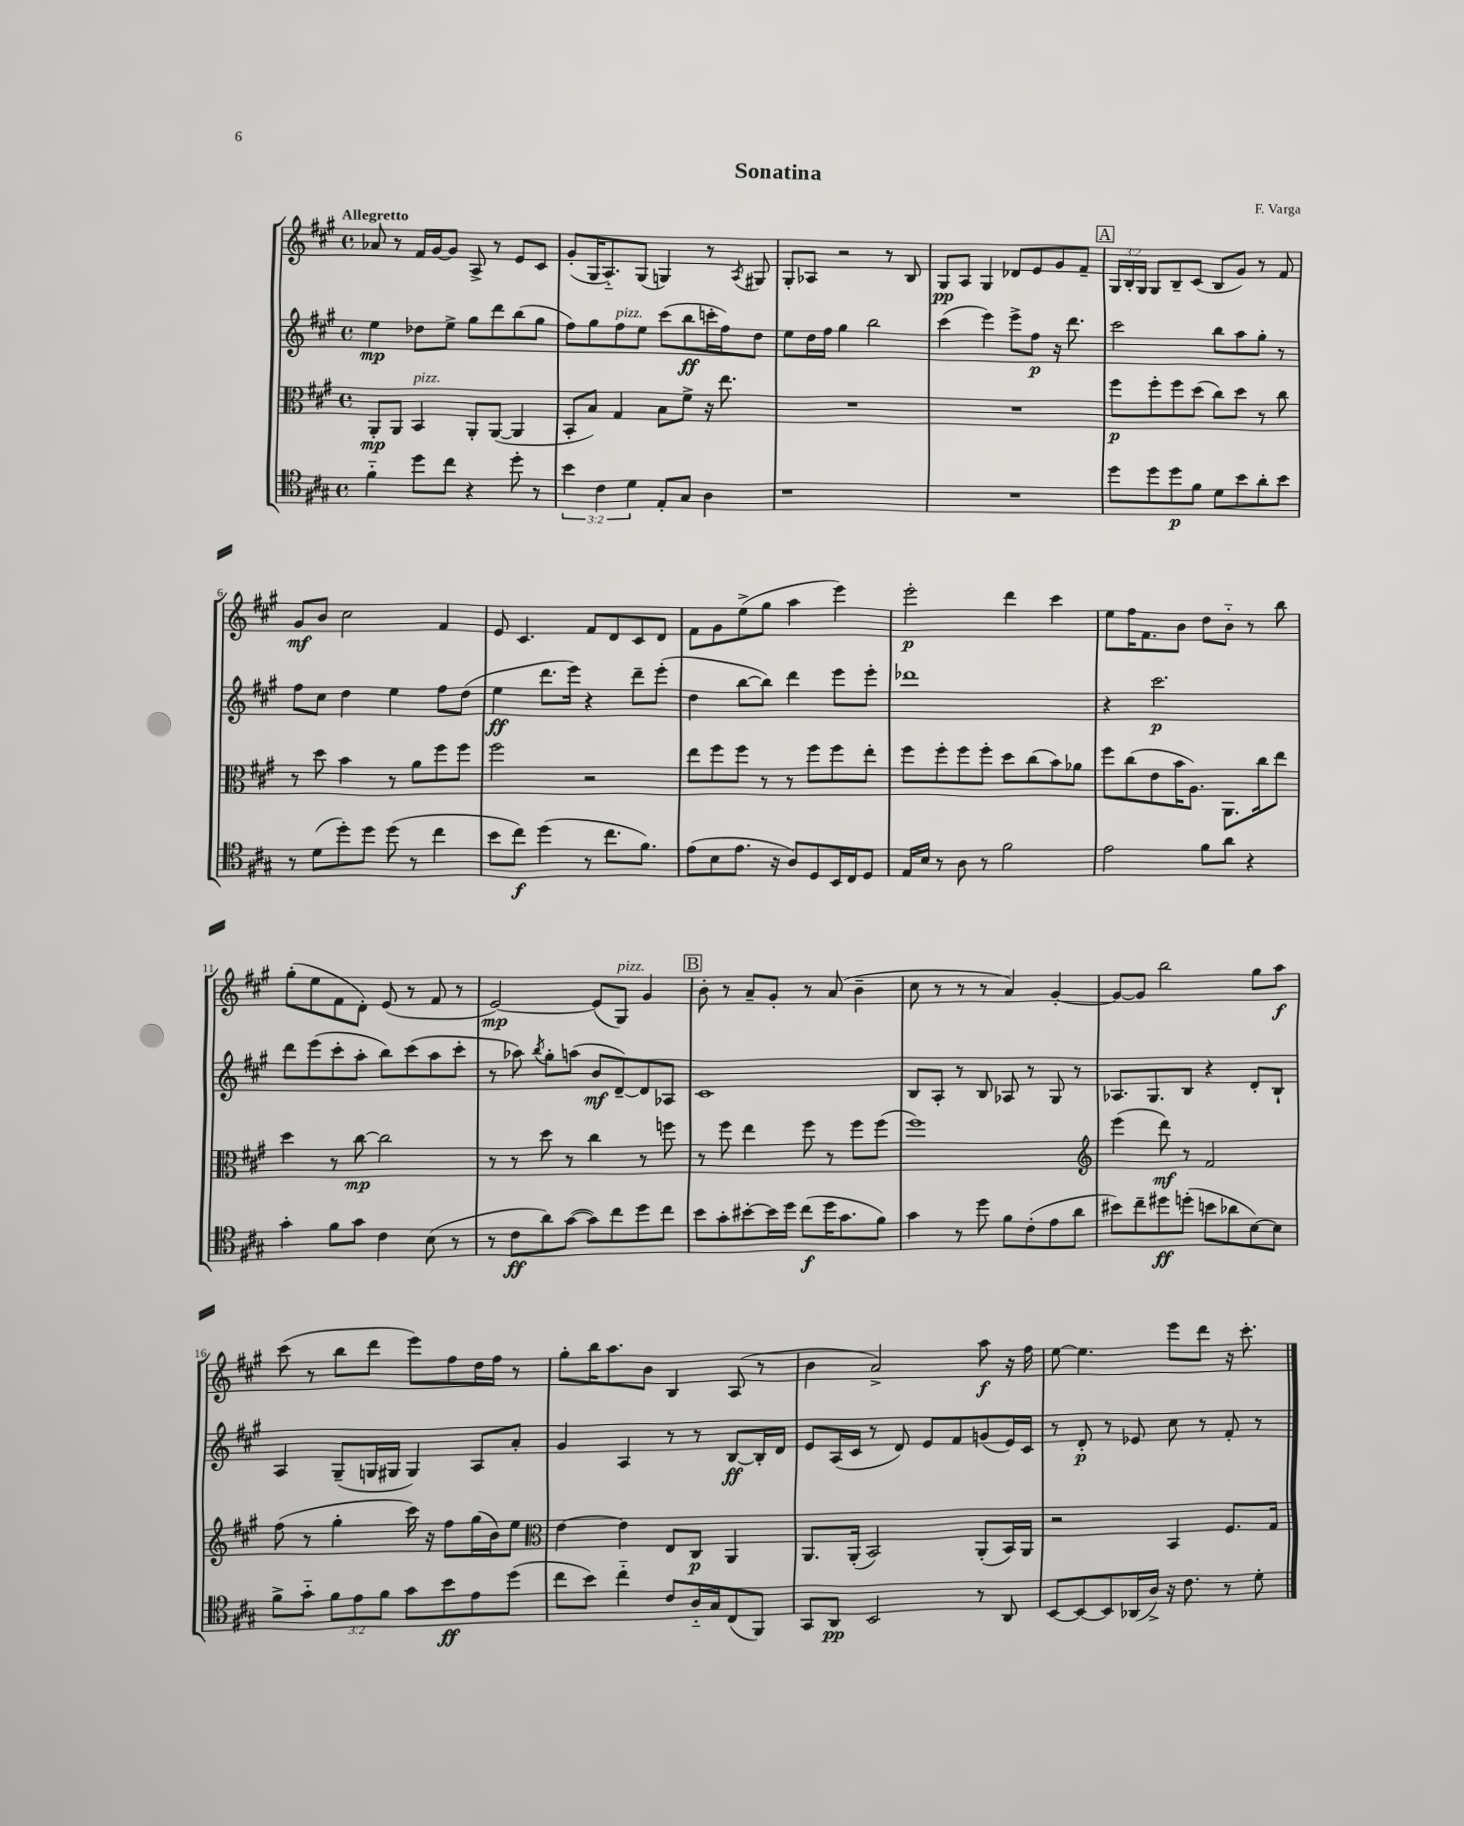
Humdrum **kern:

**kern	**dynam	**kern	**dynam	**kern	**dynam	**kern	**dynam
*part4	*part4	*part3	*part3	*part2	*part2	*part1	*part1
*staff4	*staff4	*staff3	*staff3	*staff2	*staff2	*staff1	*staff1
*clefC4	*	*clefC3	*	*clefG2	*	*clefG2	*
*k[f#c#g#]	*	*k[f#c#g#]	*	*k[f#c#g#]	*	*k[f#c#g#]	*
*M4/4	*	*M4/4	*	*M4/4	*	*M4/4	*
*met(c)	*	*met(c)	*	*met(c)	*	*met(c)	*
=1	=1	=1	=1	=1	=1	=1	=1
!	!	!	!	!	!	!LO:TX:a:B:t=Allegretto	!
4f#\	.	8AA'/L	mp	4ee\	mp	8a-X/	.
.	.	8AA/J	.	.	.	8r	.
!	!	!LO:TX:a:i:t=pizz.	!	!	!	!	!
8dd\L	.	4BB/	.	8dd-X\L	.	16f#/LL	.
.	.	.	.	.	.	[16g#/J	.
8cc#\J	.	.	.	8ee^\J	.	8g#/J]	.
4r	.	8AA'/L	.	8gg#\L	.	8A^/	.
.	.	([8AA/J	.	8ddd\	.	8r	.
8dd'\	.	4AA/]	.	(8bb\	.	8e/L	.
8r	.	.	.	8gg#\J	.	8c#/J	.
=2	=2	=2	=2	=2	=2	=2	=2
6b\	.	8BB'/L	.	8ff#\L)	.	(8g#'/L	.
.	.	8B/J)	.	8gg#\	.	16G#/K	.
6c#\	.	.	.	.	.	.	.
.	.	.	.	.	.	8.A/)	.
!	!	!	!	!LO:TX:a:i:t=pizz.	!	!	!
.	.	4G#/	.	8ff#\	.	.	.
6d\	.	.	.	.	.	.	.
.	.	.	.	8ee\J	.	(8G#/J	.
8E'/L	.	8B\L	.	(8ccc#\L	.	4Gn/)	.
8G#/J	.	8f#^\J	.	8bb\	ff	.	.
4A\	.	16r	.	16cccn'\L	.	8r	.
.	.	8.ee\	.	16ff#\J)	.	.	.
.	.	.	.	.	.	8qA/	.
.	.	.	.	8dd\J	.	8G#X/	.
=3	=3	=3	=3	=3	=3	=3	=3
1r	.	1r	.	8ee\L	.	8G#'/L	.
.	.	.	.	16dd\L	.	8A-X/J	.
.	.	.	.	16ff#\JJ	.	.	.
.	.	.	.	4gg#\	.	2r	.
.	.	.	.	2bb\	.	.	.
.	.	.	.	.	.	8r	.
.	.	.	.	.	.	8B/	.
=4	=4	=4	=4	=4	=4	=4	=4
1r	.	1r	.	(4ccc#\	.	8G#/L	pp
.	.	.	.	.	.	8A/J	.
.	.	.	.	4eee\)	.	4G#/	.
.	.	.	.	8eee^\L	.	8d-X/L	.
.	.	.	.	8ff#\J	p	8e/	.
.	.	.	.	16r	.	8g#/	.
.	.	.	.	8.ddd\	.	.	.
.	.	.	.	.	.	8f#~/J	.
!!LO:REH:place=s1:t=A
=5	=5	=5	=5	=5	=5	=5	=5
8dd\L	.	8ff#\L	p	2ccc#\	.	24G#/LL	.
.	.	.	.	.	.	24B'/	.
.	.	.	.	.	.	24G#/JJ	.
8dd\	.	8ff#'\	.	.	.	8G#/L	.
8dd\	p	8ff#\	.	.	.	8B~/	.
8f#\J	.	(8dd\J	.	.	.	(8c#/J	.
8d\L	.	8cc#\L)	.	8bb\L	.	8B/L	.
8b\	.	8dd\J	.	8aa\	.	8g#/J)	.
8a'\	.	8r	.	8gg#'\J	.	8r	.
8b\J	.	8cc#\	.	8r	.	8f#/	.
!!LO:LB:g=z
=6	=6	=6	=6	=6	=6	=6	=6
8r	.	8r	.	8ff#\L	.	8g#/L	mf
(8d\L	.	8dd\	.	8cc#\J	.	8b/J	.
8dd'\)	.	4b\	.	4dd\	.	2cc#\	.
8dd\J	.	.	.	.	.	.	.
(8dd\	.	8r	.	4ee\	.	.	.
8r	.	8a\L	.	.	.	.	.
4cc#\	.	8ff#\	.	8ff#\L	.	4f#/	.
.	.	8ff#\J	.	(8dd\J	.	.	.
=7	=7	=7	=7	=7	=7	=7	=7
8b\L	.	2ff#\	.	4ee\	ff	8e/	.
8cc#\J)	f	.	.	.	.	4.c#/	.
(4dd\	.	.	.	8.ddd\L	.	.	.
.	.	.	.	16eee\Jk)	.	.	.
8r	.	2r	.	4r	.	8f#/L	.
8.cc#\L	.	.	.	.	.	8d/	.
.	.	.	.	8ddd~\L	.	8c#/	.
8.f#\J)	.	.	.	.	.	.	.
.	.	.	.	(8eee'\J	.	8d/J	.
=8	=8	=8	=8	=8	=8	=8	=8
(8e\L	.	8ee\L	.	4dd\	.	8f#\L	.
8B\	.	8ff#\	.	.	.	8g#\	.
8.e\J	.	8ff#\J	.	[8bb\L	.	(8ee^\	.
.	.	8r	.	8bb\J])	.	8gg#\J	.
16r	.	.	.	.	.	.	.
8A/L)	.	8r	.	4ddd\	.	4aa\	.
8D/	.	8ff#\L	.	.	.	.	.
16BB/L	.	8ff#\	.	8eee\L	.	4eee\)	.
16C#/J	.	.	.	.	.	.	.
8D/J	.	8ee'\J	.	8eee'\J	.	.	.
=9	=9	=9	=9	=9	=9	=9	=9
16E/LL	.	8ff#\L	.	1ddd-X	.	2eee'\	p
16B/JJ	.	.	.	.	.	.	.
8r	.	8ff#'\	.	.	.	.	.
8A\	.	8ff#\	.	.	.	.	.
8r	.	8ff#'\J	.	.	.	.	.
2f#\	.	8dd\L	.	.	.	4ddd\	.
.	.	(8cc#\	.	.	.	.	.
.	.	8b\)	.	.	.	4ccc#\	.
.	.	8a-X\J	.	.	.	.	.
=10	=10	=10	=10	=10	=10	=10	=10
2e\	.	8ff#\L	.	4r	.	8ee\L	.
.	.	(8cc#\	.	.	.	16ff#\K	.
.	.	.	.	.	.	8.f#\	.
.	.	8e\	.	2.ccc#\	p	.	.
.	.	16b\K	.	.	.	8b\J	.
.	.	8.A\J)	.	.	.	.	.
8f#\L	.	.	.	.	.	8dd\L	.
8a\J	.	8.AA\L	.	.	.	8b\J	.
4r	.	.	.	.	.	8r	.
.	.	16cc#\k	.	.	.	.	.
.	.	8ee\J	.	.	.	8bb\	.
!!LO:LB:g=z
=11	=11	=11	=11	=11	=11	=11	=11
4g#'\	.	4dd\	.	8ddd\L	.	(8gg#'\L	.
.	.	.	.	(8eee\	.	8ee\	.
8f#\L	.	8r	.	8ccc#'\	.	8f#\	.
8g#\J	.	[8cc#\	mp	8aa'\J	.	8d'\J)	.
4c#\	.	2cc#\]	.	8bb\L)	.	(8e/	.
.	.	.	.	(8ccc#\	.	8r	.
(8B\	.	.	.	8aa\	.	8f#/	.
8r	.	.	.	8ccc#'\J	.	8r	.
=12	=12	=12	=12	=12	=12	=12	=12
8r	.	8r	.	8r	.	[2e/)	mp
8c#\L	ff	8r	.	8aa-X\)	.	.	.
.	.	.	.	8qbb/	.	.	.
8a\)	.	8dd\	.	8gg#'\L	.	.	.
([8g#\J	.	8r	.	(8aan\J	.	.	.
8g#\L])	.	4cc#\	.	8b/L	mf	(8e/L]	.
!	!	!	!	!	!	!LO:TX:a:i:t=pizz.	!
8cc#\	.	.	.	[8d~/)	.	8G#/J)	.
8dd\	.	8r	.	8d/]	.	4g#/	.
8cc#\J	.	8ffn\	.	8A-X/J	.	.	.
!!LO:REH:place=s1:t=B
=13	=13	=13	=13	=13	=13	=13	=13
8b\L	.	8r	.	1c#	.	8b'\	.
8g#'\	.	8ff#\	.	.	.	8r	.
[8b#X'\	.	4ee\	.	.	.	8a~/L	.
16b#\L]	.	.	.	.	.	8g#'/J	.
16dd\JJ	.	.	.	.	.	.	.
(8cc#\L	f	8ff#\	.	.	.	8r	.
16dd\K	.	8r	.	.	.	(8a/	.
8.g#\	.	.	.	.	.	.	.
.	.	8ff#\L	.	.	.	4b~\	.
8f#\J)	.	(8ff#\J	.	.	.	.	.
=14	=14	=14	=14	=14	=14	=14	=14
4g#\	.	1ff#)	.	8B/L	.	8cc#\	.
.	.	.	.	8A'/J	.	8r	.
8r	.	.	.	8r	.	8r	.
8dd\	.	.	.	8B/	.	8r	.
8f#\L	.	.	.	8A-X/	.	4a/)	.
(8c#'\	.	.	.	8r	.	.	.
8e\	.	.	.	8G#/	.	[4g#'/	.
8a\J	.	.	.	8r	.	.	.
=15	=15	=15	=15	=15	=15	=15	=15
*	*	*clefG2	*	*	*	*	*
8b#X\L)	.	(4eee\	.	8.A-X/L	.	8g#/L_	.
8cc#~\	.	.	.	.	.	8g#/J]	.
.	.	.	.	8.G#/	.	.	.
8dd#X\	ff	8ddd\)	mf	.	.	2bb\	.
(8ddn'\J	.	8r	.	8B/J	.	.	.
8bn\L	.	2f#/	.	4r	.	.	.
8a-X\	.	.	.	.	.	.	.
[8B\)	.	.	.	8d'/L	.	8gg#\L	.
8B\J]	.	.	.	8B`/J	.	8aa\J	f
!!LO:LB:g=z
=16	=16	=16	=16	=16	=16	=16	=16
8f#^\L	.	(8ff#\	.	4A/	.	(8ccc#\	.
8g#\J	.	8r	.	.	.	8r	.
12f#\L	.	4gg#'\	.	(8G#~/L	.	8bb\L	.
12e\	.	.	.	.	.	.	.
.	.	.	.	16Gn/L	.	8ddd\J	.
12f#\J	.	.	.	.	.	.	.
.	.	.	.	16G#X/JJ	.	.	.
8g#\L	.	16ccc#\)	.	4G#/)	.	8eee\L)	.
.	.	16r	.	.	.	.	.
8b\	ff	8ff#\L	.	.	.	8ff#\	.
8e\	.	(16gg#\L	.	8A/L	.	16dd\L	.
.	.	16b\J)	.	.	.	16ff#\JJ	.
(8dd\J	.	8ee\J	.	8a'/J	.	8r	.
=17	=17	=17	=17	=17	=17	=17	=17
*	*	*clefC3	*	*	*	*	*
8cc#\L	.	[4e\	.	4g#/	.	8gg#'\L	.
8b\J)	.	.	.	.	.	16bb\K	.
.	.	.	.	.	.	8.aa\	.
4cc#\	.	4e\]	.	4A/	.	.	.
.	.	.	.	.	.	8b\J	.
8c#/L	.	8E/L	.	8r	.	4B/	.
16A/L	.	8C#/J	p	8r	.	.	.
16G#/J	.	.	.	.	.	.	.
(8C#/	.	4AA/	.	[8B/L	ff	(8A/	.
8FF#/J)	.	.	.	16B'/L]	.	8r	.
.	.	.	.	16d/JJ	.	.	.
=18	=18	=18	=18	=18	=18	=18	=18
8GG#/L	.	8.AA/L	.	8e/L	.	4b\	.
8AA/J	pp	.	.	(16A/L	.	.	.
.	.	(16AA'/Jk	.	16c#/JJ	.	.	.
2BB/	.	2BB/)	.	8r	.	2a^/)	.
.	.	.	.	8d/)	.	.	.
.	.	.	.	8e/L	.	.	.
.	.	.	.	8f#/	.	.	.
8r	.	(8AA'/L	.	(8gn/	.	8aa\	f
8AA/	.	16BB/L)	.	16e/L)	.	16r	.
.	.	16AA/JJ	.	16c#/JJ	.	16ff#\	.
=19	=19	=19	=19	=19	=19	=19	=19
[8BB/L	.	2r	.	8r	.	[8ee\	.
8BB/_	.	.	.	8d'/	p	4.ee\]	.
8BB/]	.	.	.	8r	.	.	.
(16AA-X/L	.	.	.	8e-X/	.	.	.
16A^/JJ)	.	.	.	.	.	.	.
16r	.	4BB/	.	8cc#\	.	8eee\L	.
8.c#\	.	.	.	.	.	.	.
.	.	.	.	8r	.	8ddd\J	.
8r	.	8.F#/L	.	8f#'/	.	16r	.
.	.	.	.	.	.	8.ccc#'\	.
8d'\	.	.	.	8r	.	.	.
.	.	16G#/Jk	.	.	.	.	.
==	==	==	==	==	==	==	==
*-	*-	*-	*-	*-	*-	*-	*-
